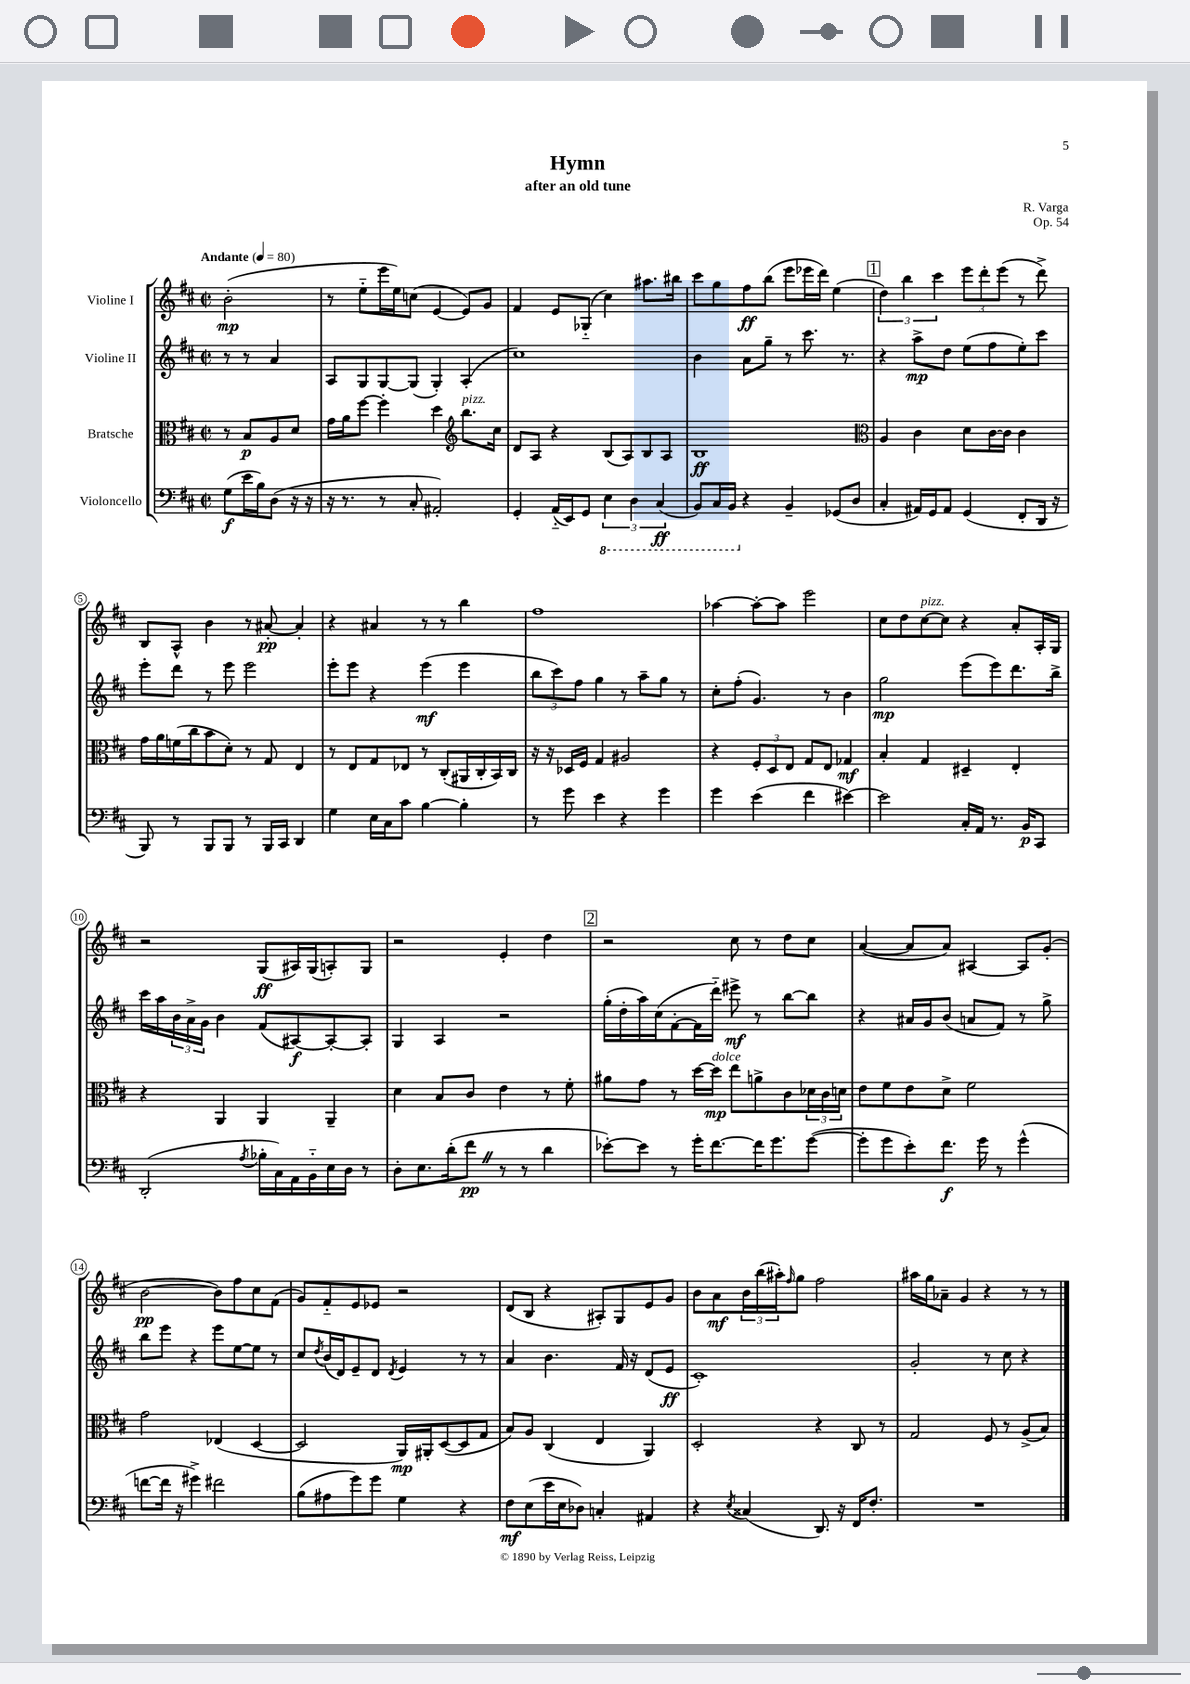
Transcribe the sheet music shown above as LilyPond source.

\header { title = "Hymn" composer = "R. Varga" subtitle = "after an old tune" opus = "Op. 54" }
<<
\new StaffGroup <<
\new Staff = "s0" \with { instrumentName = "Violine I" } {
    \clef treble \key d \major \defaultTimeSignature \time 2/2 \partial 2 \tempo "Andante" 4 = 80
    b'2-.\mp( |
    r8 e''8-_ e'''16 e''16) c''8( e'4~ e'8) g'8 |
    fis'4 e'8 ges8-_( cis''4) ais''8. bis''16 |
    cis'''8 g''8 fis''8\ff b''8( e'''8 ees'''16 d'''16) e''4( |
    \mark \markup { \box "1" } \tuplet 3/2 { d''4) b''4 cis'''4 } \tuplet 3/2 { e'''8 d'''8-. e'''8( } r8 d'''8->) |
    b8 a8-^ b'4 r8 ais'8~-.\pp ais'4-. |
    r4 ais'4 r8 r8 b''4 |
    fis''1 |
    aes''4~ aes''8~-. aes''8 e'''2 |
    cis''8 d''8 cis''8~^\markup { \italic "pizz." } cis''8 r4 a'8-. a16-. g16 |
    r2 g8\ff( ais16) g16( a8-.) g8 |
    r2 e'4-. d''4 |
    \mark \markup { \box "2" } r2 cis''8 r8 d''8 cis''8 |
    a'4~( a'8 a'8) ais4~ ais8 g'8-.( |
    b'2~\pp b'8) fis''8 cis''8 fis'8( |
    g'8) fis'8-_ e'8 ees'8 r2 |
    d'8( b8 r4 ais8-.) g8 e'8 g'8 |
    b'8 a'8\mf \tuplet 3/2 { b'16 b''16( ais''16-.) } \grace { fis''16 } g''8 fis''2 |
    ais''16 g''16 aes'8-- g'4 r4 r8 r8 \bar "|." |
}
\new Staff = "s1" \with { instrumentName = "Violine II" } {
    \clef treble \key d \major \defaultTimeSignature \time 2/2 \partial 2
    r8 r8 a'4 |
    a8 g8 g8~ g8( g4-.) a4-.( |
    cis''1) |
    b'4 a'8 g''8-- r8 cis'''8. r8. |
    \mark \markup { \box "1" } r4 a''8->\mp d''8 e''8( fis''8 e''8-.) cis'''8 |
    e'''8-. d'''8 r8 e'''8 e'''2 |
    e'''8-. e'''8 r4 e'''4\mf( e'''4 |
    \tuplet 3/2 { b''8 cis'''8) fis''8 } g''4 r8 a''8-- g''8 r8 |
    cis''8-. fis''8-.( g'4.) r8 b'4 |
    g''2\mp e'''8( e'''8) d'''8. b''16-> |
    cis'''16 a''16 \tuplet 3/2 { b'16 a'16-> g'16 } b'4 fis'8( ais8~\f) ais8~-. ais8-. |
    g4 a4 r2 |
    \mark \markup { \box "2" } g''16-.( d''16-. a''16) cis''16( fis'8~-. fis'16 d'''16-_) eis'''8->\mf r8 b''8~ b''8 |
    r4 ais'16 g'16 b'8( a'8 fis'8) r8 g''8-> |
    b''8 e'''8 r4 e'''8 e''8~ e''8 r8 |
    cis''8 \acciaccatura { d''8 } b'16( d'16) e'8-- d'8 \acciaccatura { d'8 } e'4 r8 r8 |
    a'4 b'4. fis'16 r16 d'8( e'8\ff |
    cis'1-.) |
    g'2-. r8 cis''8 r4 \bar "|." |
}
\new Staff = "s2" \with { instrumentName = "Bratsche" } {
    \clef alto \key d \major \defaultTimeSignature \time 2/2 \partial 2
    r8 b8\p a8 d'8 |
    g'16 a'16 fis''8~ fis''4-. d''4 \clef treble b''8.^\markup { \italic "pizz." } cis''16 |
    d'8 a8 r4 b8( a8) b8 a8 |
    b1\ff |
    \mark \markup { \box "1" } \clef alto a4 cis'4 d'8 cis'16~ cis'16 cis'4 |
    g'16 a'16 f'16( cis''16 b'8 d'8-.) r8 g8 e4 |
    r8 e8 g8 ees8 r8 cis8-.( ais,16 cis16-. b,16) cis16 |
    r16 r16 des16 fis16 g4 ais2 |
    r4 \tuplet 3/2 { fis8-. d8 e8 } g8 e8 ges4\mf |
    b4-. g4 dis4-- e4-. |
    r4 a,4 a,4 a,4-- |
    d'4 b8 cis'8 e'4 r8 fis'8-. |
    \mark \markup { \box "2" } ais'8 g'8 r8 d''16~ d''16\mp^\markup { \italic "dolce" } e''8 a'8-> cis'8 \tuplet 3/2 { des'16 cis'16 d'16 } |
    e'8 fis'8 e'8 d'8-> fis'2 |
    g'2 ees4( d4~ |
    d2 a,16\mp) ais,16-. d8~( d8 g8 |
    b8) a8 cis4( e4 a,4) |
    d2-. r4 cis8 r8 |
    g2 fis8 r8 a8->( b8) \bar "|." |
}
\new Staff = "s3" \with { instrumentName = "Violoncello" } {
    \clef bass \key d \major \defaultTimeSignature \time 2/2 \partial 2
    g8\f( e'16 b16) d8( r16 r16 |
    r16 r8. r8 cis8-. ais,2-.) |
    g,4-. a,16-_( e,16) g,8 \tuplet 3/2 { \ottava #-1 e,4 d,4 cis,4\ff( } |
    b,,8) cis,16 b,,16 \ottava #0 r4 b,4-- ges,8( d8 |
    \mark \markup { \box "1" } cis4-. ais,16) g,16 ais,8 g,4( fis,8-. d,16 r16 |
    b,,8) r8 b,,8 b,,8 r8 b,,16 cis,16 d,4 |
    g4 e16 cis16 cis'8 b4~ b4-. |
    r8 g'8 e'4 r4 g'4 |
    g'4 e'4( fis'4 eis'4~) |
    eis'2 cis16-. a,16 r8. b,16\p cis,8 |
    d,2-.( \acciaccatura { a8 } bes16-. cis16) a,16 b,16-_ e16 d16 r8 |
    d8-. e8. d'16-.( fis'8\pp \once \override BreathingSign.text = \markup { \musicglyph "scripts.caesura.straight" } \breathe r8 r8 d'4 |
    \mark \markup { \box "2" } ees'8~-.) ees'8 r8 g'16-. fis'8.~ fis'16 g'8. g'8~( |
    g'8-. g'8 e'8-.) fis'8.\f g'16 r8 g'4-^( |
    f'8~ f'16 r16 gis'4->) fis'2 |
    b8( ais8 g'8) g'8 g4 r4 |
    fis8\mf e8( e'16 e16 des8) c4-. ais,4 |
    r4 \acciaccatura { e8 } cisis4( d,8.) r16 fis,16 fis8.-. |
    R1 \bar "|." |
}
>>
>>
\layout { \context { \Score \override BarNumber.stencil = #(make-stencil-circler 0.1 0.3 ly:text-interface::print) } }
